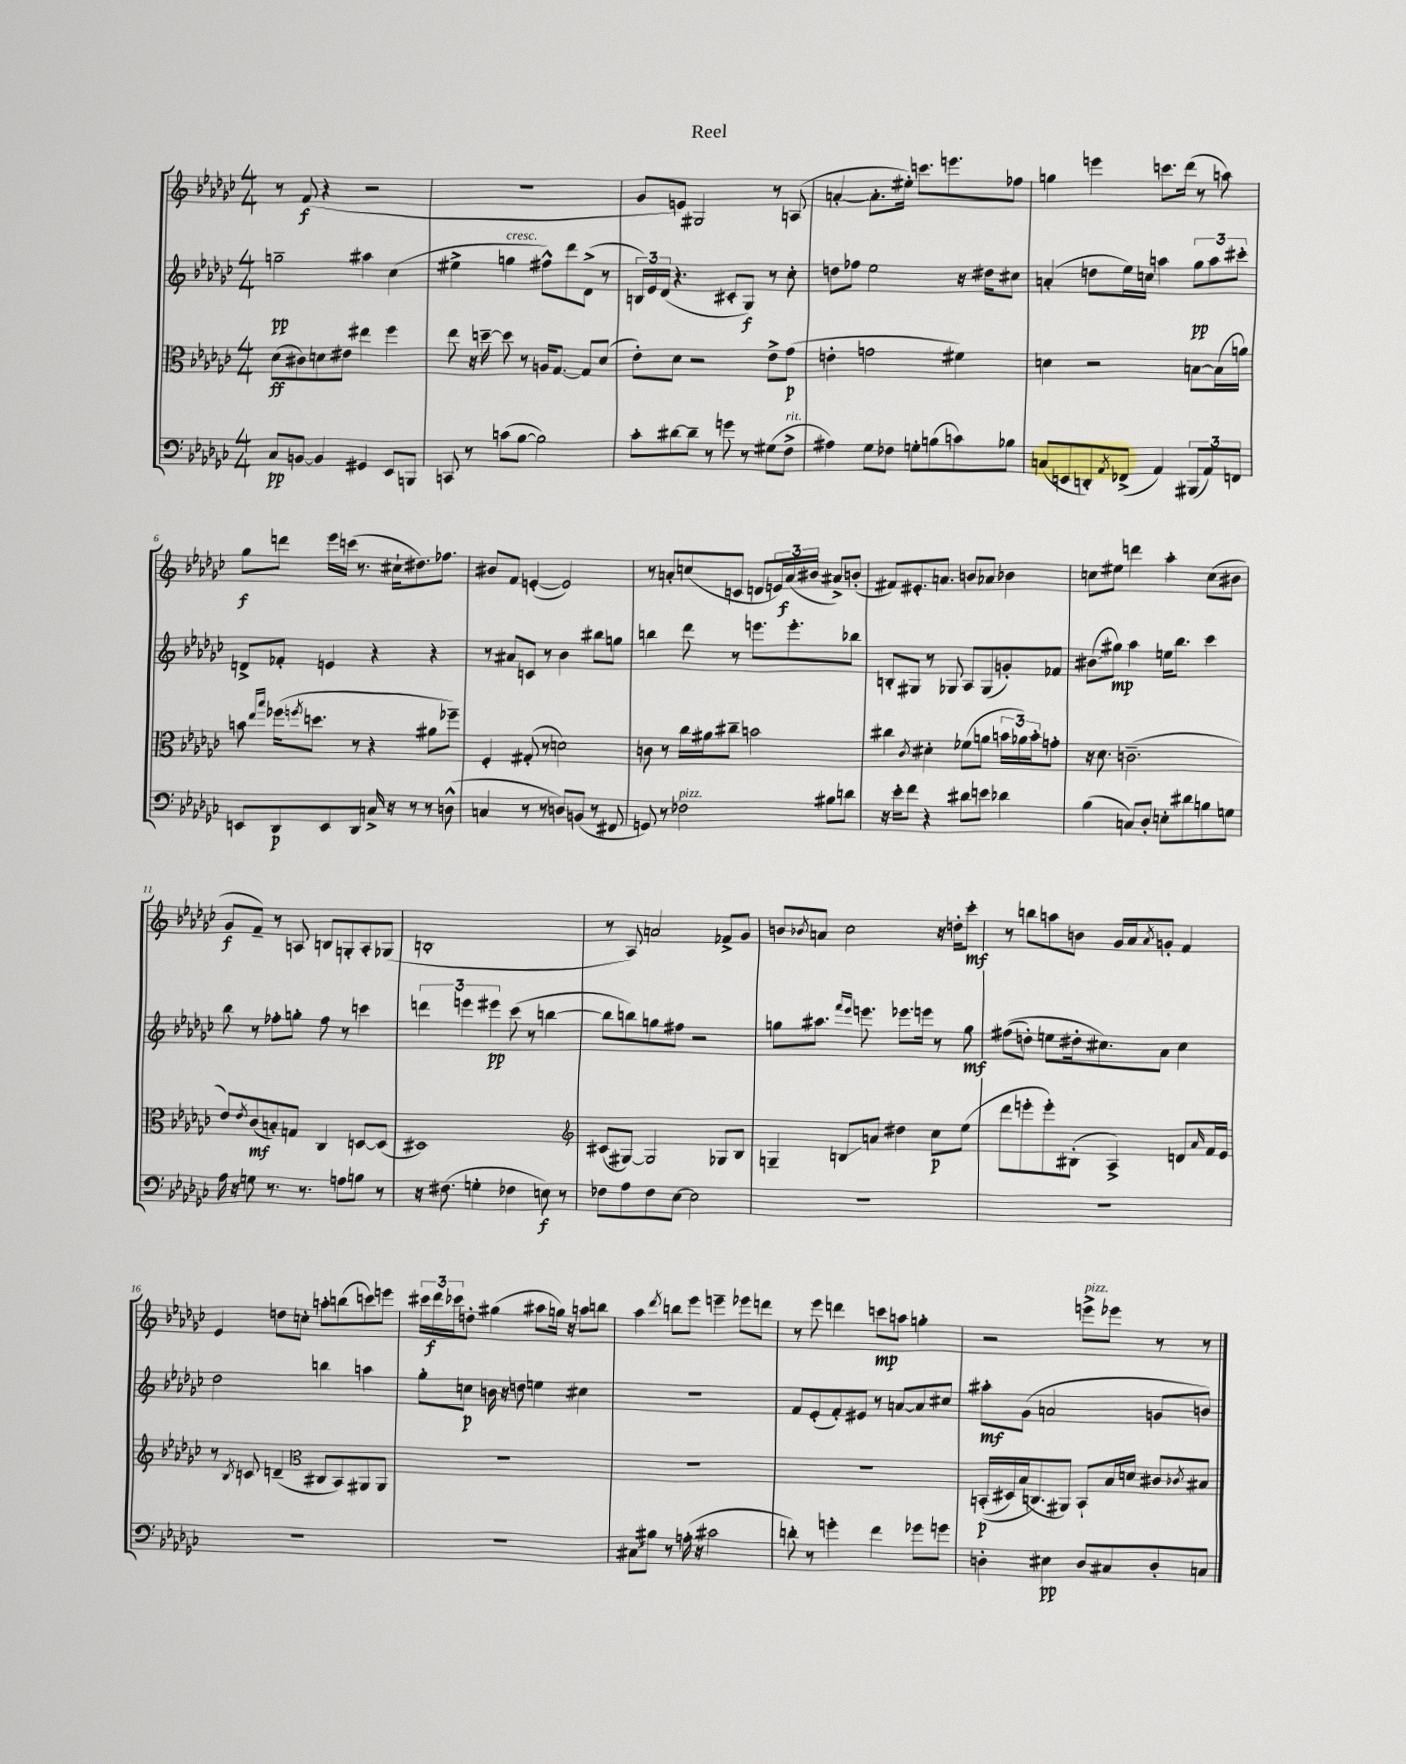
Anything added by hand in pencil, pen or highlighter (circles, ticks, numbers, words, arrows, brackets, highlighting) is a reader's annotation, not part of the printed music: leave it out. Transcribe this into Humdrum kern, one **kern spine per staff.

**kern	**kern	**kern	**kern
*staff4	*staff3	*staff2	*staff1
*clefF4	*clefC3	*clefG2	*clefG2
*k[b-e-a-d-g-c-]	*k[b-e-a-d-g-c-]	*k[b-e-a-d-g-c-]	*k[b-e-a-d-g-c-]
*M4/4	*M4/4	*M4/4	*M4/4
8C-	(8d-	2gg~	8r
[8BB	8c#)	.	(8f
4BB]	8d	.	4r
.	8e#	.	.
4GG#	4ee#	4aa#	2r
8EE-	4ff	(4cc-	.
8BBB	.	.	.
=	=	=	=
8CC	8ee-	4ee#^	1r
8r	16r	.	.
.	[16dd~	.	.
(8c	8dd]	4gg	.
[8B-	8r	.	.
2B-])	16A	8ff#^^)	.
.	[8.G-	.	.
.	.	8ddd-	.
.	8G-]	(8d-^	.
.	(8d-	8r	.
=	=	=	=
8c-'	8e-')	24B)	8g-
.	.	24e-	.
.	.	(24d-	.
[8d#	8d-	4.r	8e)
8d#~]	2r	.	2G#
8r	.	.	.
8g	.	8c#'	.
8r	.	8G-)	.
(8G#	8e-^	8r	8r
8F^	(8g-	8cc-'	(8A
=	=	=	=
4A#)	4e'	8dd	[4a'
.	.	8ff-	.
8G-	2g	2ee-	8.a']
8F-	.	.	.
.	.	.	16ee#')
8G'	.	.	8.ccc
(8B	.	.	.
.	.	.	8.eee
8c)	4f#)	16r	.
.	.	16dd#	.
8B-	.	8cc#	8ff-
=	=	=	=
(8C	4d	(4a'	4gg
8EE	.	.	.
8DD')	2r	8dd	4eee
8qAA-	.	.	.
(8FF-^	.	16ee-)	.
.	.	16cc	.
4AA-)	.	4aa	8.ccc
.	.	.	(16ddd-
(12BBB#	[8B	12gg-	8r
12AA-)	.	12aa	.
.	(16B]	.	8aa)
12FF	.	12ccc#'	.
.	16a)	.	.
=	=	=	=
8EE	8b	8d^	8gg-
.	16qqee-	.	.
.	16qqbb-	.	.
8DD-	(16ff-	8f-'	8ddd
.	8qff	.	.
.	8.dd	.	.
8EE	.	4e	16eee-
.	.	.	(16ccc
8DD-	8r	.	8.r
16C^	4r	4r	.
16r	.	.	16cc#`
8r	.	.	8.dd#)
8r	8a#	4r	.
.	.	.	8.ff-
(8D^^	8ff-~)	.	.
=	=	=	=
4C	4F'	8r	8b#
.	.	8a#	8f
8r	(8G#'	8c	([4e'
8r	8r	8r	.
8D)	2d)	4b-	2e])
(8BB	.	.	.
8r	.	8bb#	.
8FF#	.	8gg	.
=	=	=	=
8GG)	8c	4bb	8r
8r	8r	.	8a'
2F-	16cc-	8ddd-	(8cc
.	16a#	.	.
.	8cc#~	8r	8c
.	2b	8.eee	8d
.	.	.	24e)
.	.	.	(24a
.	.	8.eee'	.
.	.	.	24b#
8B#	.	.	8a#^)
8d	.	8bb-	(8b'
=	=	=	=
16r	4cc#	8B'	8f#)
16e-'	.	.	.
8f	.	8G#	8.e#'
.	8qc-	.	.
4r	4d#'	8r	.
.	.	.	8.a
.	.	8G-	.
8d#	(8f-	8A-	8b
8e	8a	(8G-	8a-
4d-	24b	8g')	4b-
.	24a-)	.	.
.	24b'	.	.
.	8g'	8f-	.
=	=	=	=
(4B-	16r	(8b#	8cc
.	8.d-	.	.
.	.	8gg#)	8ee#
8C)	(2.c~	4aa-	4ddd
8D-'	.	.	.
8E'	.	16ee	4aa-'
.	.	8.bb-	.
8d#	.	.	.
8B	.	4ccc-	(8cc
8G	.	.	8b#
=	=	=	=
16A-	8e-)	8bb-	8g-
16r	.	.	.
.	8qe-	.	.
8G	(8c-	8r	8f~)
8.r	8B')	8ff-'	8r
.	8G	8gg'	8A
8.r	.	.	.
.	4C-	8ff-	8B
8A	.	8r	8G'
8B	[8D	4ccc	8A'
8r	(8D]	.	(8G-
=	=	=	=
16r	1D#)	6ddd	1B'
(8.F#	.	.	.
.	.	6eee	.
4G'	.	.	.
.	.	6eee#	.
4F-	.	(8ccc-	.
.	.	8r	.
8E)	.	[4bb	.
8r	.	.	.
=	=	=	=
*	*clefG2	*	*
8F-	(8c#	8bb]	8r
8A-	[8G#)	8bb)	8A-)
8F-	2G#]	8gg	2a
[8E-	.	8ff#	.
2E-]	.	2r	.
.	8G-	.	8f-^
.	8B-	.	8g-
=	=	=	=
1r	4G~	8gg	8b
.	.	.	8qb-
.	.	8.aa#	8a
.	8B	.	2cc-
.	.	16qqfff	.
.	.	16qqeee-	.
.	.	8.eee	.
.	8a	.	.
.	4dd#	8.eee-	.
.	.	16eee	.
.	8cc-	8r	16r
.	.	.	16dd'
.	(8ee-	8gg	8ccc-'
=	=	=	=
1r	8ddd-	&((8ff#	8r
.	8eee'	8dd')	8bb
.	8eee')	8ee	8aa
.	(8B#'	16dd#'	8b
.	.	8.cc#&)	.
.	4A-^)	.	16g-
.	.	.	16a-
.	.	.	8qa-
.	.	8a-	8g'
.	8d	4cc#	4f
.	16qqa-	.	.
.	16f	.	.
.	16e-	.	.
=	=	=	=
1r	8r	2dd-	4e-
.	8qB-	.	.
.	8c	.	.
.	(4d~	.	8dd
.	.	.	8cc'
*	*clefC3	*	*
.	8C#	4bb	8aa'
.	8BB-)	.	(8bb
.	8AA#	4aa	8ccc)
.	8AA#	.	8eee
=	=	=	=
1r	1r	8gg-'	24ccc#
.	.	.	24ddd-
.	.	.	24ccc-
.	.	8cc	8dd'
.	.	16b	(4gg#
.	.	16r	.
.	.	8dd	.
.	.	4ee	8aa#
.	.	.	16gg)
.	.	.	16r
.	.	4cc#	8aa
.	.	.	8bb
=	=	=	=
8C#	1r	1r	4aa-
8B#	.	.	.
.	.	.	8qddd-
8r	.	.	8bb
(16A'	.	.	8eee-
16r	.	.	.
2c#	.	.	4eee~
.	.	.	8eee-
.	.	.	8ddd
=	=	=	=
8d')	1r	8f	8r
8r	.	(8e-'	8eee-
4g'	.	8f')	4ddd
.	.	8e#	.
4f	.	8r	8ccc
.	.	[8a	8aa
8g-	.	8a]	4gg'
8g	.	8cc#	.
=	=	=	=
4D'	&((16BB'	8aa#'	2r
.	16D#)	.	.
.	(16B-	(8g-	.
.	8.C&)	.	.
4E#	.	2a	.
.	8AA#)	.	.
8D	8BB`	.	8eee^
8C#	16B-	.	8eee-
.	16d	.	.
8D'	8c#	8g	8r
.	8qc-	.	.
8C	8B#	8b)	8r
==	==	==	==
*-	*-	*-	*-
